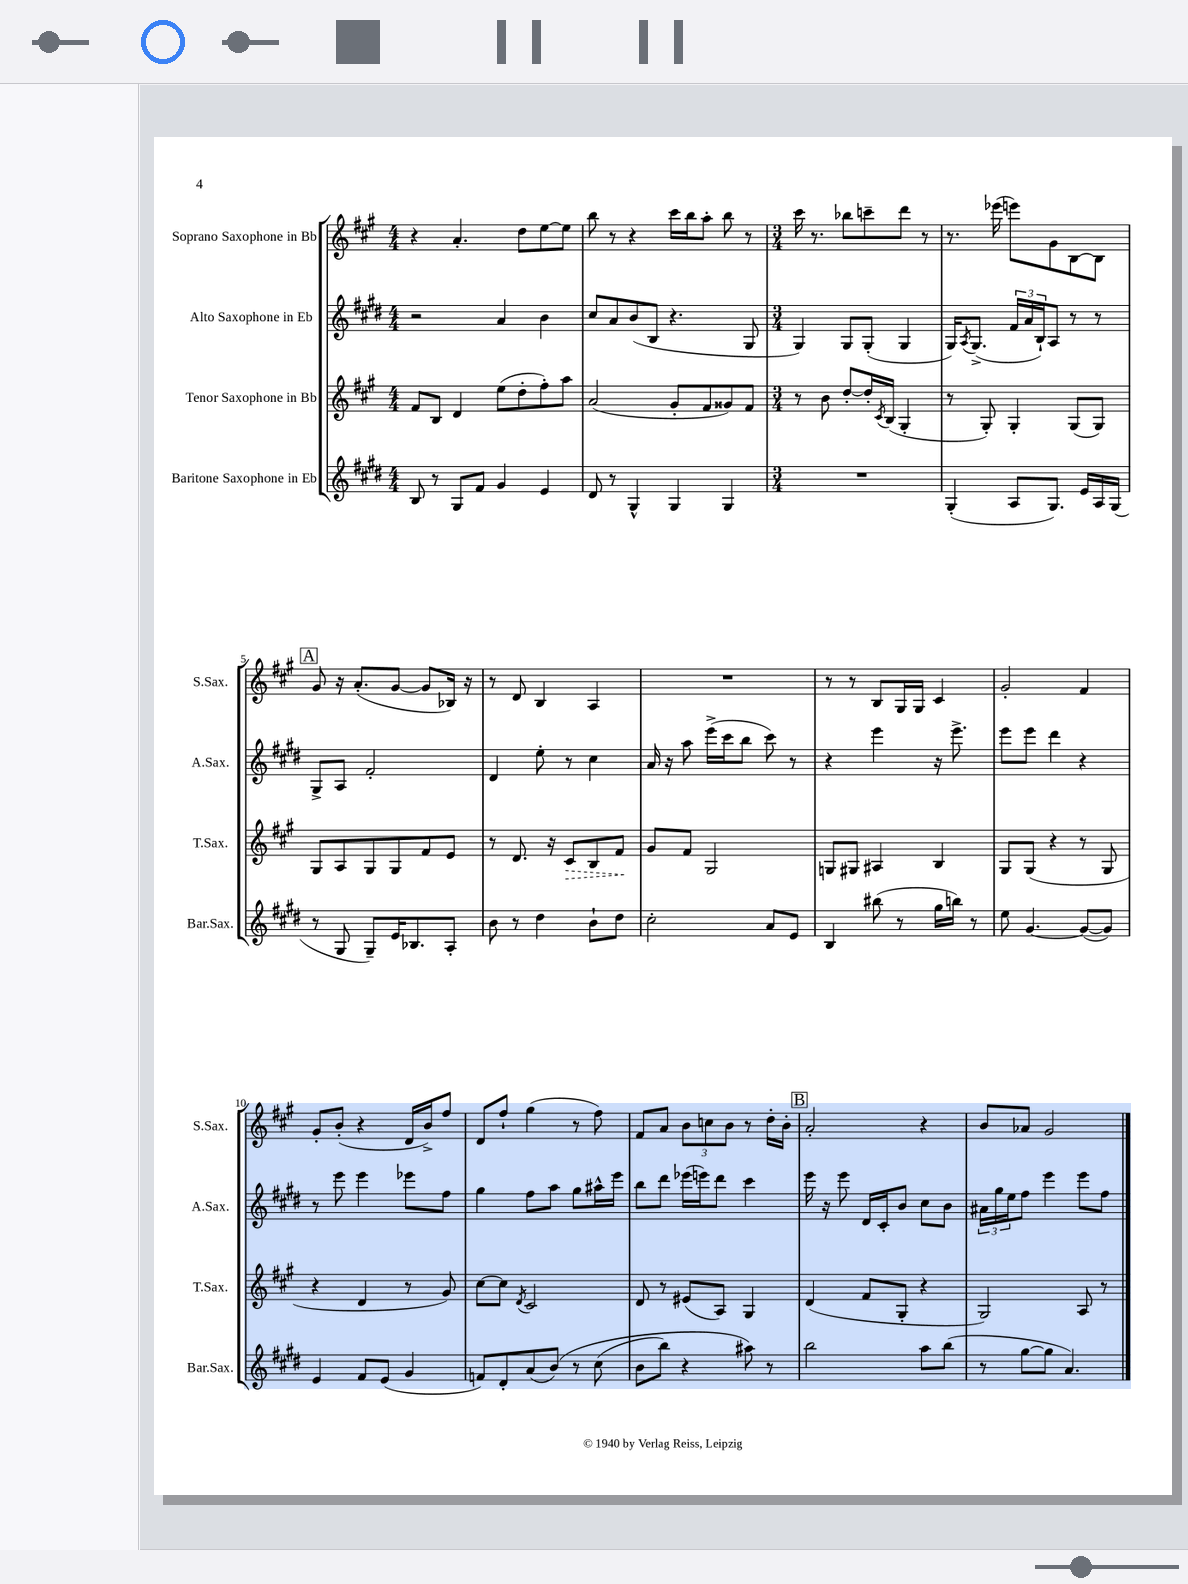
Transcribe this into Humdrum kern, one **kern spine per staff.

**kern	**kern	**dynam	**kern	**kern
*part4	*part3	*part3	*part2	*part1
*staff4	*staff3	*staff3	*staff2	*staff1
*I"Baritone Saxophone in Eb	*I"Tenor Saxophone in Bb	*	*I"Alto Saxophone in Eb	*I"Soprano Saxophone in Bb
*I'Bar.Sax.	*I'T.Sax.	*	*I'A.Sax.	*I'S.Sax.
*clefG2	*clefG2	*	*clefG2	*clefG2
*k[f#c#g#d#]	*k[f#c#g#]	*	*k[f#c#g#d#]	*k[f#c#g#]
*M4/4	*M4/4	*	*M4/4	*M4/4
=1	=1	=1	=1	=1
8B/	8f#/L	.	2r	4r
8r	8B/J	.	.	.
8G#/L	4d/	.	.	4.a'/
8f#/J	.	.	.	.
4g#/	(8ee\L	.	4a/	.
.	8dd'\	.	.	8dd\L
4e/	8ff#'\)	.	4b\	[8ee\
.	8aa\J	.	.	8ee\J]
=2	=2	=2	=2	=2
8d#/	(2a/	.	8cc#/L	8bb\
8r	.	.	8a/	8r
4G#^^/	.	.	(8b/	4r
.	.	.	8B/J	.
4G#/	8g#'/L	.	4.r	16ccc#\LL
.	.	.	.	16bb\J
.	8f#/	.	.	8aa'\J
4G#/	8g##X/)	.	.	8bb\
.	8f#/J	.	8G#/	8r
=3	=3	=3	=3	=3
*M3/4	*M3/4	*	*M3/4	*M3/4
2.r	8r	.	4G#/)	16ccc#\
.	.	.	.	8.r
.	8b\	.	.	.
.	[8dd'/L	.	8G#/L	8bb-X\L
.	16dd'/L]	.	(8G#'/J	8cccn~\
.	8qc#/	.	.	.
.	(16B/JJ	.	.	.
.	4G#'/	.	4G#/	8ddd\J
.	.	.	.	8r
=4	=4	=4	=4	=4
(4G#'/	8r	.	16G#/KL)	8.r
.	.	.	8qA/	.
.	.	.	(8.G#^/J	.
.	8G#'/)	.	.	.
.	.	.	.	(16eee-X\
8A/L	4G#'/	.	24f#/LL	8eeen\L)
.	.	.	24a/	.
.	.	.	24B`/J)	.
8.G#/J)	.	.	8A/J	8g#\
.	(8G#/L	.	8r	[8B\
16e/LL	.	.	.	.
16A/	8G#/J)	.	8r	8B\J]
(16G#/JJ	.	.	.	.
!!LO:LB:g=z
!!LO:REH:place=s1:t=A
=5	=5	=5	=5	=5
8r	8G#/L	.	8G#^/L	8g#/
8G#/	8A/	.	8A/J	16r
.	.	.	.	(8.a'/L
8G#~/L)	8G#/	.	2f#'/	.
16e/K	8G#/	.	.	[8g#/J
8.B-X/	.	.	.	.
.	8f#/	.	.	8g#/L]
8A'/J	8e/J	.	.	16B-X/Jk)
.	.	.	.	16r
=6	=6	=6	=6	=6
8b\	8r	.	4d#/	8r
8r	8.d/	.	.	8d/
4dd#\	.	.	8ee'\	4B/
.	16r	.	.	.
!	!	!LO:HP:b	!	!
.	8c#/L	>	8r	.
8b`\L	8B/	.	4cc#\	4A/
8dd#\J	8f#/J	.	.	.
.	.	]	.	.
=7	=7	=7	=7	=7
2cc#'\	8g#/L	.	16a/	2.r
.	.	.	16r	.
.	8f#/J	.	8aa\	.
.	2G#/	.	(16eee^\LL	.
.	.	.	16ccc#\J	.
.	.	.	8bb\J	.
8a/L	.	.	8ccc#\)	.
8e/J	.	.	8r	.
=8	=8	=8	=8	=8
4B/	8Gn/L	.	4r	8r
.	8G#X/J	.	.	8r
(8bb#X\	4A#X/	.	4eee\	8B/L
8r	.	.	.	16G#/L
.	.	.	.	16G#/JJ
16gg#\LL	4B/	.	16r	4c#/
16bbn\JJ)	.	.	8.eee^\	.
8r	.	.	.	.
=9	=9	=9	=9	=9
8ee\	8G#/L	.	8eee\L	2g#'/
[4.g#/	(8G#/J	.	8eee\J	.
.	4r	.	4ddd#\	.
(8g#/L_	8r	.	4r	4f#/
8g#/J])	8G#/	.	.	.
!!LO:LB:g=z
=10	=10	=10	=10	=10
4e/	4r	.	8r	8g#'/L
.	.	.	8eee\	(8b'/J
8f#/L	4d/	.	4eee\	4r
(8e/J	.	.	.	.
4g#/	8r	.	8eee-X\L	16d/LL
.	.	.	.	16b^/J)
.	8g#/)	.	8ff#\J	8ff#/J
=11	=11	=11	=11	=11
8fn/L)	[8cc#\L	.	4gg#\	8d/L
8d#'/	8cc#\J]	.	.	8ff#`/J
.	8qd/	.	.	.
(8a/	2c#/	.	8ff#\L	(4gg#\
(8b/J)	.	.	8aa\J	.
8r	.	.	8gg#\L	8r
(8cc#\	.	.	16aa#X^^\L	8ff#\)
.	.	.	16eee\JJ	.
=12	=12	=12	=12	=12
8b\L	8d/	.	8bb\L	8f#/L
8bb\J)	8r	.	8ddd#\J	8a/J
4r	(8e#X/L	.	(16eee-X\LL	12b\L
.	.	.	16eeen\J)	.
.	.	.	.	12ccn\
.	8A/J)	.	8ddd#\J	.
.	.	.	.	12b\J
8aa#X\)	4G#/	.	4ccc#\	8r
8r	.	.	.	16dd'\LL
.	.	.	.	16b'\JJ
!!LO:REH:place=s1:t=B
=13	=13	=13	=13	=13
2bb\	(4d/	.	16eee\	2a'/
.	.	.	16r	.
.	.	.	8eee\	.
.	8f#/L	.	16d#/LL	.
.	.	.	16c#'/J	.
.	8G#'/J	.	8b/J	.
8aa\L	4r	.	8cc#\L	4r
(8bb\J	.	.	8b\J	.
=14	=14	=14	=14	=14
8r	2G#/)	.	24a#X\LL	8b/L
.	.	.	24gg#\	.
.	.	.	24ee\J	.
[8gg#\L	.	.	8ff#\J	8a-X/J
8gg#\J]	.	.	4eee\	2g#/
4.a/)	.	.	.	.
.	8A/	.	8eee\L	.
.	8r	.	8ff#\J	.
==	==	==	==	==
*-	*-	*-	*-	*-
